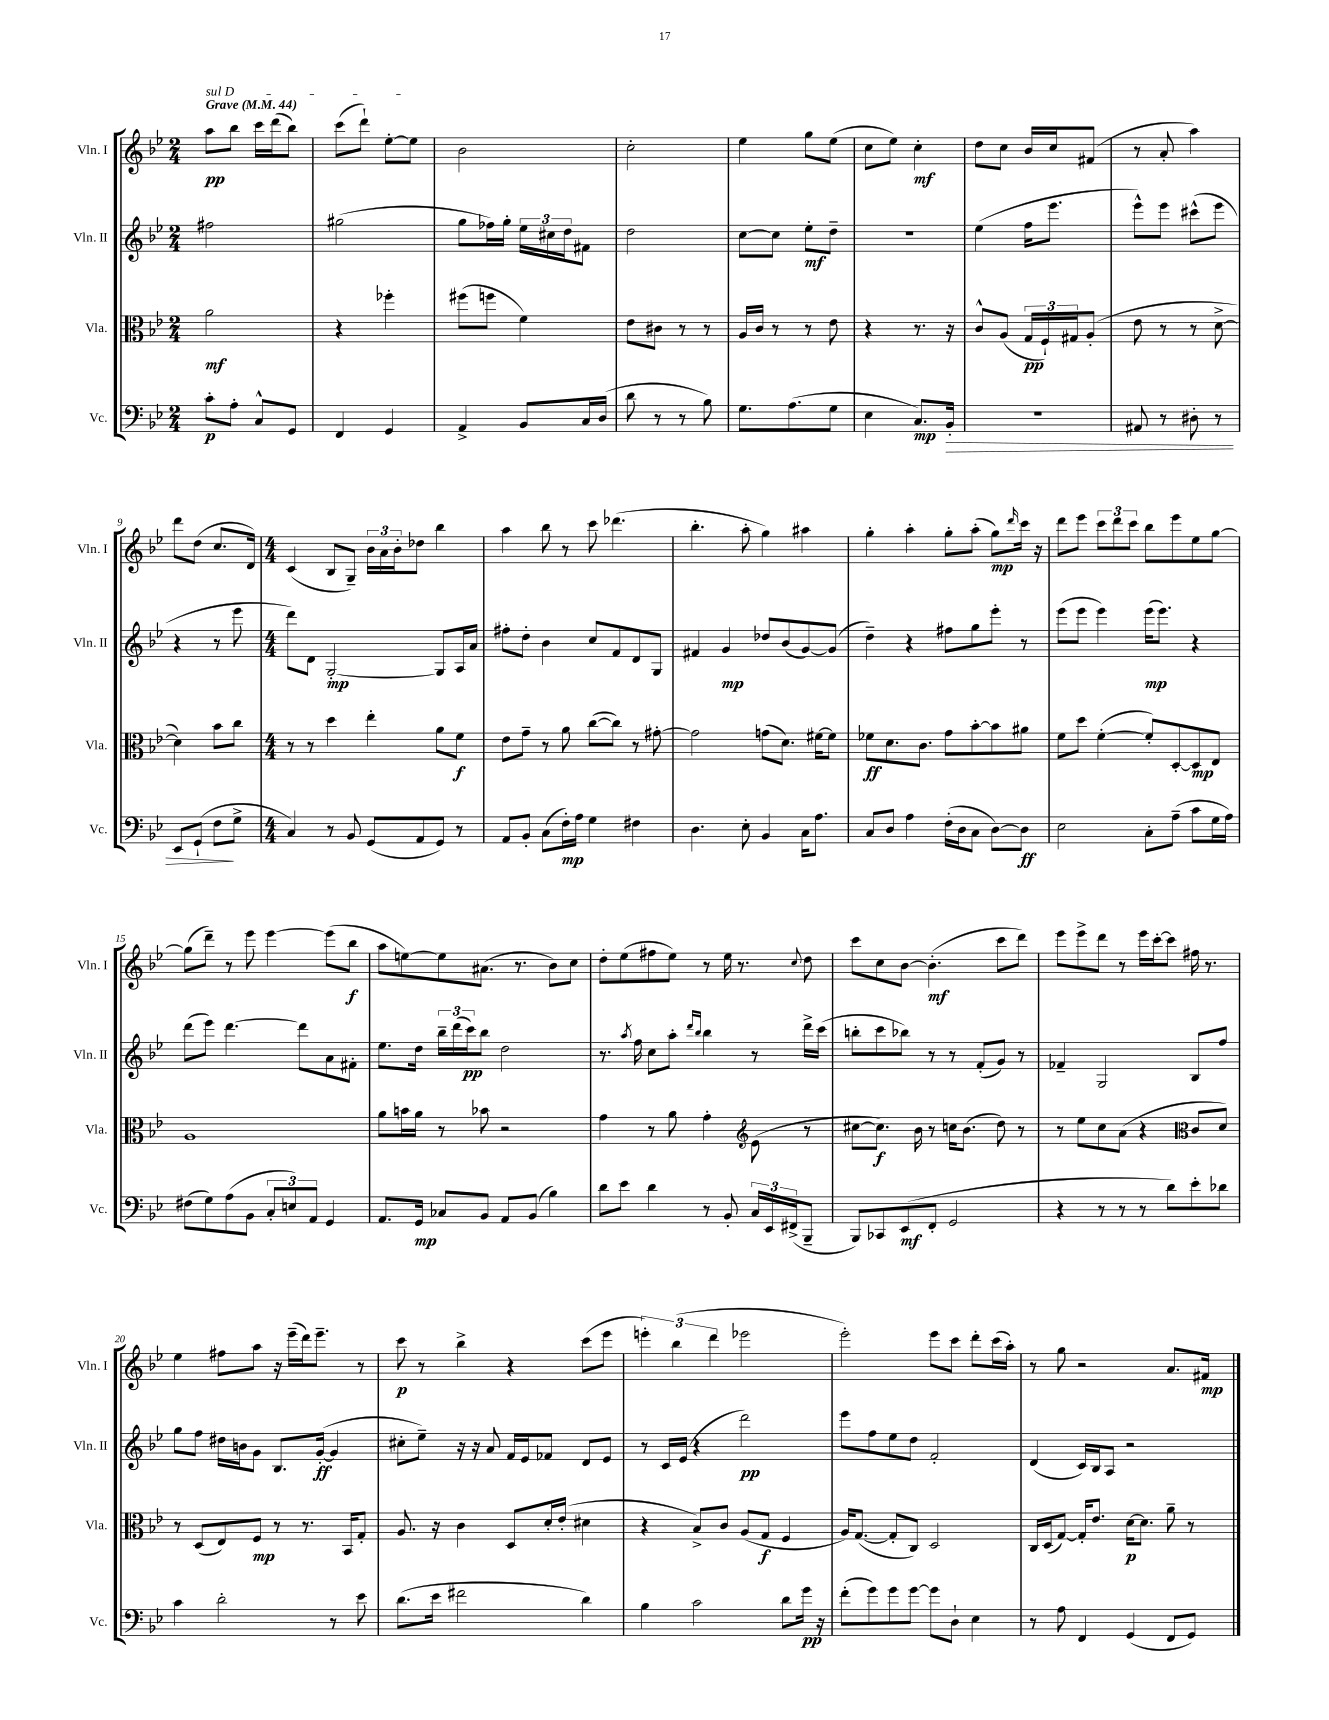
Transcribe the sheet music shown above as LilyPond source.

<<
\new StaffGroup <<
\new Staff = "s0" \with { instrumentName = "Vln. I" shortInstrumentName = "Vln. I" } {
    \clef treble \key bes \major \numericTimeSignature \time 2/4 \tempo "Grave" 4 = 44
    \once \override TextSpanner.bound-details.left.text = \markup { \italic "sul D" } a''8\pp\startTextSpan bes''8 c'''16 d'''16( bes''8) |
    c'''8( d'''8-!) ees''8~-. ees''8\stopTextSpan |
    bes'2 |
    c''2-. |
    ees''4 g''8 ees''8( |
    c''8 ees''8) c''4-.\mf |
    d''8 c''8 bes'16 c''16 fis'8( |
    r8 a'8-. a''4) |
    d'''8 d''8( c''8. d'16) |
    \numericTimeSignature \time 4/4 c'4( bes8 g8--) \tuplet 3/2 { bes'16 a'16 bes'16-. } des''8 bes''4 |
    a''4 bes''8 r8 c'''8 des'''4.( |
    bes''4.-. a''8-. g''4) ais''4 |
    g''4-. a''4-. g''8-. a''8-.( g''8\mp) \grace { d'''16 } c'''16 r16 |
    d'''8 ees'''8 \tuplet 3/2 { c'''8 d'''8 c'''8 } bes''8 ees'''8 ees''8 g''8~ |
    g''8( d'''8--) r8 ees'''8 ees'''4~ ees'''8( bes''8\f |
    a''8 e''8~) e''8 ais'8.( r8. bes'8) c''8 |
    d''8-. ees''8( fis''8 ees''8) r8 ees''16 r8. \appoggiatura { c''8 } d''8 |
    c'''8 c''8 bes'8~ bes'4.-.\mf( c'''8 d'''8) |
    ees'''8 ees'''8-> d'''8 r8 ees'''16 c'''16~-. c'''8 fis''16 r8. |
    ees''4 fis''8 a''8 r16 ees'''16--( d'''16) ees'''8.-- r8 |
    c'''8\p r8 bes''4-> r4 c'''8( ees'''8 |
    \tuplet 3/2 { e'''4-.) bes''4( d'''4 } ees'''2 |
    ees'''2-.) ees'''8 c'''8 d'''8-. c'''16( a''16-.) |
    r8 g''8 r2 a'8. fis'16\mp \bar "|." |
}
\new Staff = "s1" \with { instrumentName = "Vln. II" shortInstrumentName = "Vln. II" } {
    \clef treble \key bes \major \numericTimeSignature \time 2/4
    fis''2 |
    gis''2( |
    g''8 fes''16) g''16-. \tuplet 3/2 { ees''16 cis''16 d''16 } fis'8 |
    d''2 |
    c''8~ c''8 ees''8-.\mf d''8-- |
    r2 |
    ees''4( f''16 ees'''8. |
    ees'''8-^) ees'''8 cis'''8-^( ees'''8 |
    r4 r8 ees'''8 |
    \numericTimeSignature \time 4/4 d'''8) d'8 g2~-.\mp g8 a16 a'16 |
    fis''8-. d''8-. bes'4 c''8 f'8 d'8 g8 |
    fis'4 g'4\mp des''8 bes'8( g'8~) g'8( |
    d''4--) r4 fis''8 g''8 ees'''8-. r8 |
    ees'''8( ees'''8 ees'''4) ees'''16\mp( ees'''8.) r4 |
    d'''8( ees'''8) d'''4.~ d'''8 a'8 fis'8-. |
    ees''8. d''16 \tuplet 3/2 { bes''16-- d'''16( c'''16\pp) } bes''8 d''2 |
    r8. \acciaccatura { a''8 } f''16 c''8 a''8-. \grace { d'''16 bes''16 } bes''4 r8 d'''16-> c'''16( |
    b''8-. c'''8 bes''8) r8 r8 f'8-.( g'8) r8 |
    fes'4-- g2 bes8 f''8 |
    g''8 f''8 dis''16 b'16 g'8 bes8. g'16~-.\ff( g'4 |
    cis''8-. ees''8--) r16 r16 a'8 f'16 ees'16 fes'8 d'8 ees'8 |
    r8 c'16 ees'16( r4 d'''2\pp) |
    ees'''8 f''8 ees''8 d''8 f'2-. |
    d'4( c'16) bes16 a8 r2 \bar "|." |
}
\new Staff = "s2" \with { instrumentName = "Vla." shortInstrumentName = "Vla." } {
    \clef alto \key bes \major \numericTimeSignature \time 2/4
    a'2\mf |
    r4 fes''4-. |
    fis''8( f''8 f'4) |
    ees'8 cis'8 r8 r8 |
    a16 c'16 r8 r8 ees'8 |
    r4 r8. r16 |
    c'8-^ a8( \tuplet 3/2 { g16\pp f16-!) gis16 } a8-.( |
    ees'8 r8 r8 d'8~-> |
    d'4) bes'8 c''8 |
    \numericTimeSignature \time 4/4 r8 r8 d''4 ees''4-. a'8 f'8\f |
    ees'8 g'8-- r8 a'8 c''8~( c''8) r8 gis'8~-. |
    gis'2 g'8( d'8.) fis'16~ fis'8 |
    fes'8\ff d'8. c'8. g'8 bes'8~-. bes'8 ais'8 |
    f'8 d''8 f'4~-.( f'8-.) d8~-. d8\mp ees8 |
    a1 |
    a'8 b'16 a'16 r8 bes'8 r2 |
    g'4 r8 a'8 g'4-. ees'8( r8 |
    \clef treble cis''8~ cis''8.\f) bes'16 r8 c''16 bes'8.( d''8) r8 |
    r8 ees''8 c''8 a'8( r4 c'8 d'8) |
    \clef alto r8 d8( ees8) f8\mp r8 r8. bes,16 g8-. |
    a8. r16 c'4 d8 d'16-. ees'16-.( dis'4 |
    r4 bes8->) c'8 a8( g8\f f4 |
    a16) g8.~( g8-. c8) d2 |
    c16 d16( g8~) g16-. ees'8. d'16~\p d'8. a'8-- r8 \bar "|." |
}
\new Staff = "s3" \with { instrumentName = "Vc." shortInstrumentName = "Vc." } {
    \clef bass \key bes \major \numericTimeSignature \time 2/4
    c'8-.\p a8-. c8-^ g,8 |
    f,4 g,4 |
    a,4-> bes,8 c16 d16( |
    d'8 r8 r8 bes8) |
    g8. a8.( g8 |
    ees4 c8.\mp) bes,16-.\> |
    r2 |
    ais,8 r8 dis8-. r8 |
    ees,8 g,8-!( f8\! g8-> |
    \numericTimeSignature \time 4/4 c4) r8 bes,8 g,8( a,8 g,8) r8 |
    a,8 bes,8-. c8( f16-.\mp) a16 g4 fis4 |
    d4. ees8-. bes,4 c16 a8. |
    c8 d8 a4 f16-.( d16 c8 d8~) d8\ff |
    ees2 c8-. a8--( c'8 g16 a16) |
    fis8( g8) a8( bes,8 \tuplet 3/2 { c8-. e8) a,8 } g,4 |
    a,8. g,16\mp ces8 bes,8 a,8 bes,8( bes4) |
    d'8 ees'8 d'4 r8 bes,8-. \tuplet 3/2 { c16 ees,16 fis,16->( } bes,,8-- |
    bes,,8) ces,8 ees,8\mf( f,8-. g,2 |
    r4 r8 r8 r8 d'8) ees'8-. des'8 |
    c'4 d'2-. r8 ees'8 |
    d'8.( ees'16 fis'2 d'4) |
    bes4 c'2 d'8 g'16\pp r16 |
    f'8-.( g'8) g'8 g'8~ g'8 d8-! ees4 |
    r8 a8 f,4 g,4( f,8 g,8) \bar "|." |
}
>>
>>
